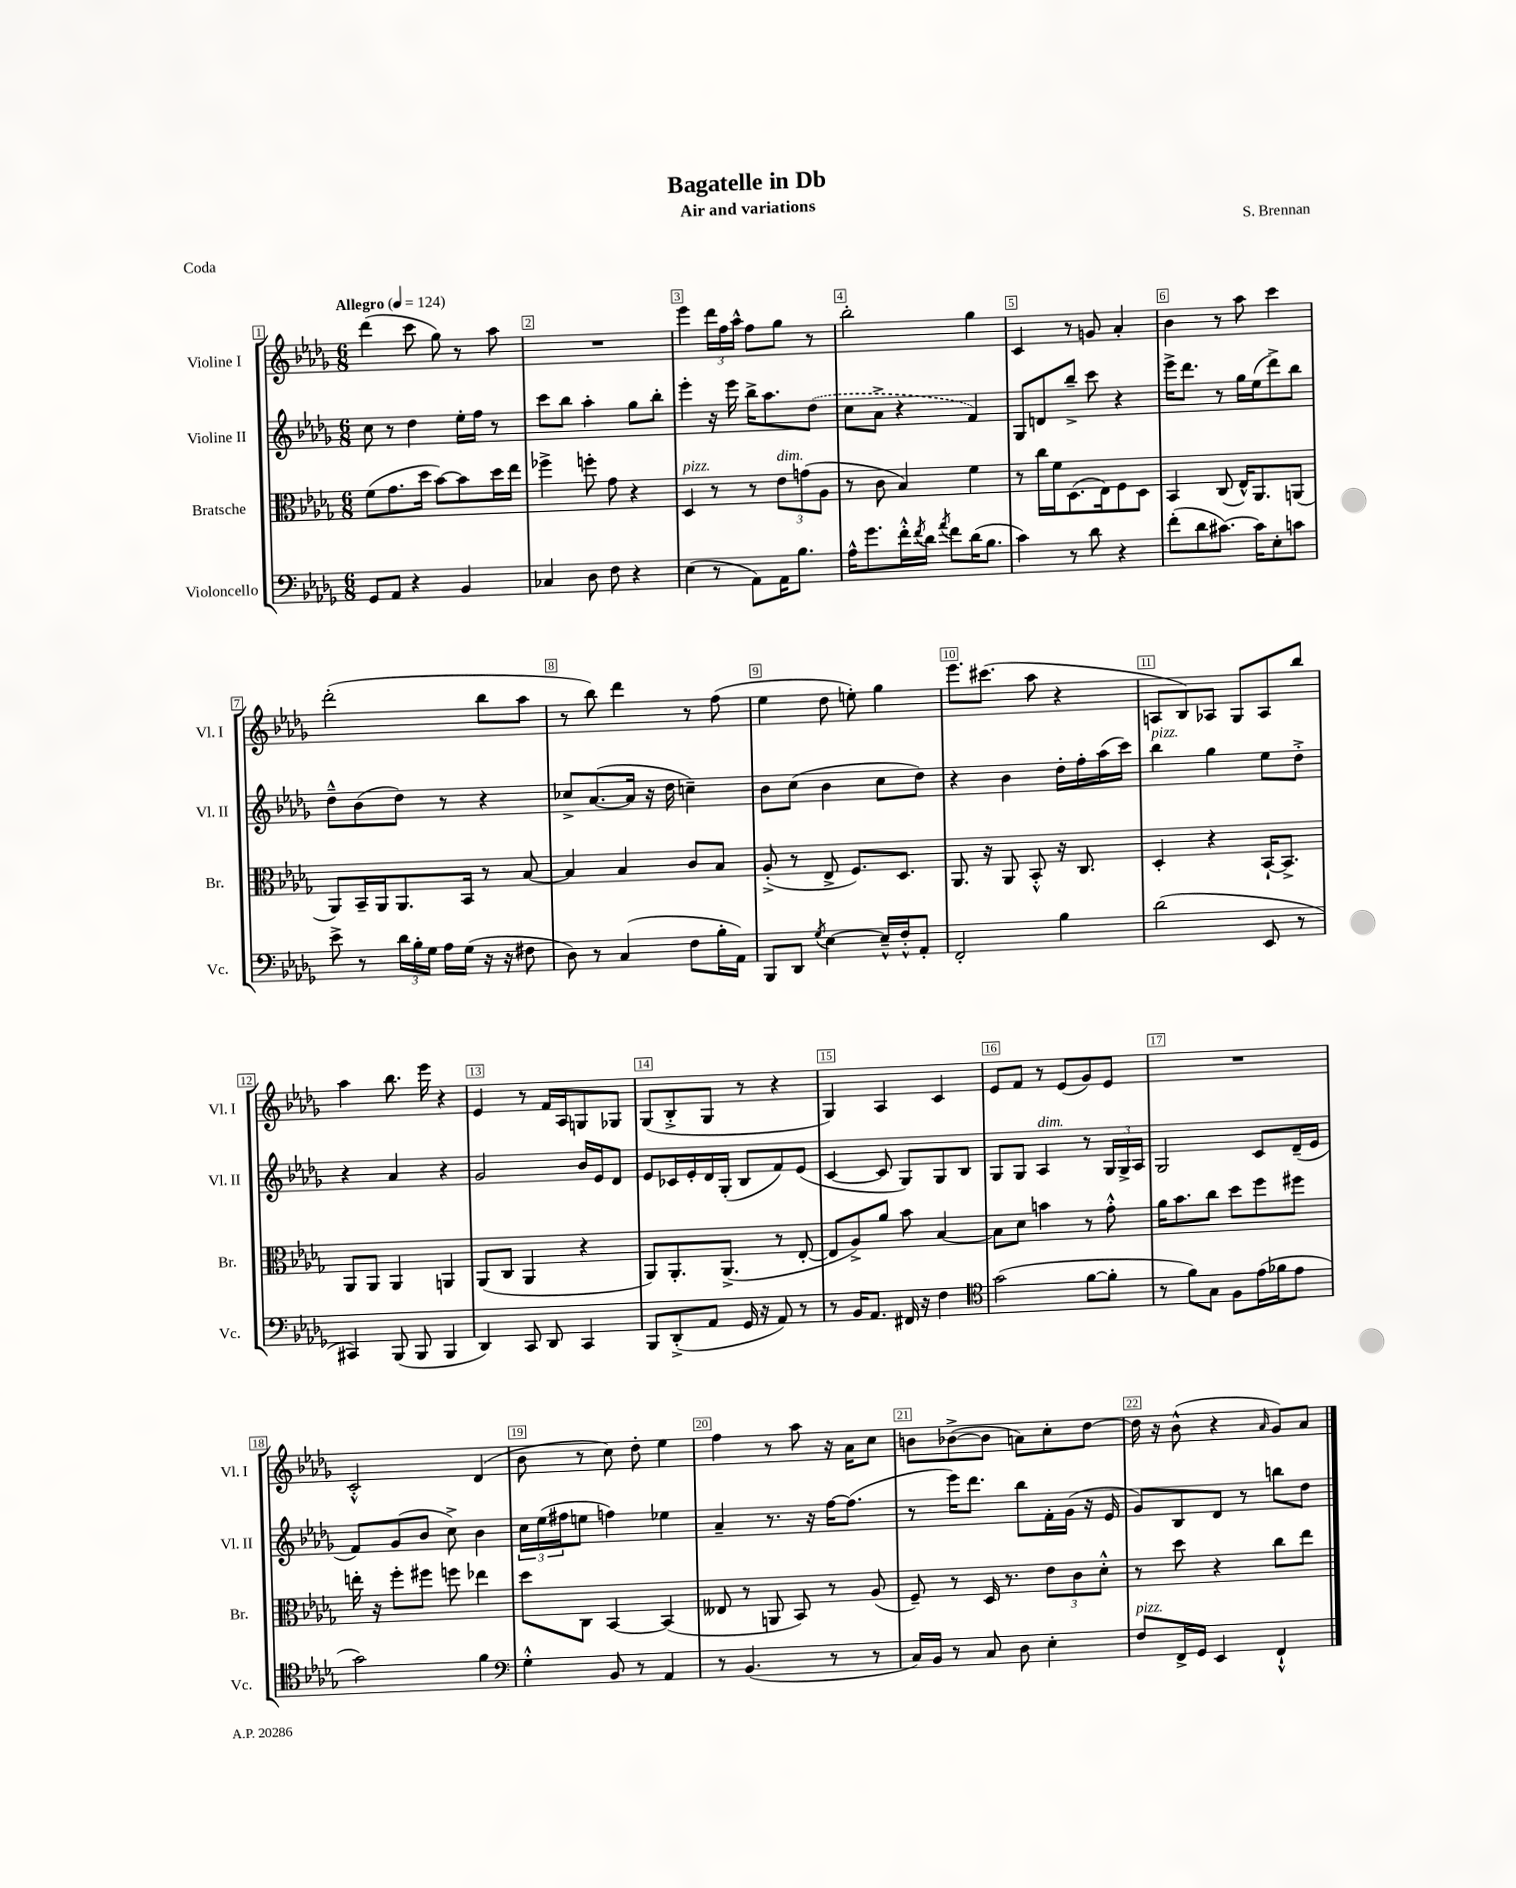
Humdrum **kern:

**kern	**kern	**kern	**kern
*part4	*part3	*part2	*part1
*staff4	*staff3	*staff2	*staff1
*I"Violoncello	*I"Bratsche	*I"Violine II	*I"Violine I
*I'Vc.	*I'Br.	*I'Vl. II	*I'Vl. I
*clefF4	*clefC3	*clefG2	*clefG2
*k[b-e-a-d-g-]	*k[b-e-a-d-g-]	*k[b-e-a-d-g-]	*k[b-e-a-d-g-]
*M6/8	*M6/8	*M6/8	*M6/8
*MM124	*MM124	*MM124	*MM124
=1	=1	=1	=1
!	!	!	!LO:TX:a:B:t=Allegro
8GG-/L	(8f\L	8cc\	(4ddd-\
8AA-/J	8.g-\	8r	.
4r	.	4dd-\	8ccc\
.	16dd-\Jk	.	.
.	[8b-\L)	.	8gg-\)
4BB-/	8b-\]	16ee-'\LL	8r
.	.	16ff\JJ	.
.	16dd-\L	8r	8aa-\
.	16ee-\JJ	.	.
=2	=2	=2	=2
4C-X/	4ff-X^\	8ccc\L	2.r
.	.	8bb-\J	.
8D-\	8ffn'\	4aa-'\	.
8F\	8g-\	.	.
4r	4r	8gg-\L	.
.	.	8bb-'\J	.
=3	=3	=3	=3
!	!LO:TX:a:i:t=pizz.	!	!
(4E-\	4D-/	4eee-'\	4eee-\
8r	8r	16r	24ddd-\LL
.	.	.	24ff\
.	.	16eee-\	.
.	.	.	24aa-^^\JJ
8AA-\L)	8r	16bb-^\KL	8ff\L
.	.	8.aa-\	.
!	!LO:TX:a:i:t=dim.	!	!
16AA-\K	12e-\L	.	8gg-\J
8.B-\J	.	.	.
.	(12gn\	.	.
.	.	(8dd-\J	8r
.	12A-\J	.	.
=4	=4	=4	=4
16A-^^\KL	8r	8cc\L	2bb-'\
8.g-\	.	.	.
.	8c\	8a-^\J	.
16f'^^\L	4B-/)	4r	.
8qf/	.	.	.
16d-\JJ	.	.	.
8qa-/	.	.	.
8f\L	.	.	.
(16d-\K	4f\	4f/)	4gg-\
8.B-\J	.	.	.
=5	=5	=5	=5
4c\)	8r	8G-/L	4c/
.	16cc\LL	8dn/	.
.	16f\J	.	.
8r	(8.D-\	8bb-~^/J	8r
8d-\	.	8ccc\	8gn/
.	16E-\k)	.	.
4r	8F\	4r	4a-'/
.	8D-\J	.	.
=6	=6	=6	=6
(8f'\L	4BB-/	16eee-^\KL	4b-\
.	.	8.ddd-\J	.
8d-\	.	.	.
[8.c#X\J)	(8C/	8r	8r
.	16E-^^/KL)	16gg-\LL	8aa-\
16c#\KL]	8.AA-/	(16ee-\J	.
8E-'\	.	8ddd-^\)	4ccc\
8cn\J	(8AAn/J	8bb-\J	.
!!LO:LB:g=z
=7	=7	=7	=7
8e-^\	8AA-/L)	8dd-~^^\L	(2ddd-'\
8r	16BB-~/L	(8b-\	.
.	16AA-/J	.	.
24d-\LL	8.AA-/	8dd-\J)	.
24B-'\	.	.	.
24G-\JJ	.	.	.
16A-\LL	.	8r	.
(16G-\JJ	16BB-/Jk	.	.
16r	8r	4r	8bb-\L
16r	.	.	.
8F#X\	[8B-/	.	8aa-\J
=8	=8	=8	=8
8D-\)	4B-/]	8cc-X^/L	8r
8r	.	([8.a-/	8bb-\)
(4C/	4B-/	.	4ddd-\
.	.	16a-/Jk]	.
.	.	16r	.
.	.	16dd-\	.
8F\L	8c/L	4ccn~\)	8r
16B-'\L	8B-/J	.	(8ff\
16AA-\JJ)	.	.	.
=9	=9	=9	=9
8BBB-/L	(8A-'^/	8b-\L	4ee-\
8DD-/J	8r	(8cc\J	.
8qG-/	.	.	.
[4E-\	8E-^/	4b-\	8dd-\
.	8.F/L)	.	8een'\)
16E-~^^/LL]	.	8cc\L	4gg-\
16F'^^/J	8.D-/J	.	.
8AA-'/J	.	8dd-\J)	.
=10	=10	=10	=10
2FF'/	8.AA-/	4r	8.eee-\L
.	16r	.	(8.ccc#X\J
.	8AA-/	4b-\	.
.	8BB-'^^/	.	8aa-\
4B-\	16r	16dd-'\LL	4r
.	8.C/	16ff'\	.
.	.	(16aa-\	.
.	.	16ccc\JJ)	.
=11	=11	=11	=11
!	!	!LO:TX:a:i:t=pizz.	!
(2d-\	4D-'/	4bb-\	8An/L
.	.	.	8B-/)
.	4r	4gg-\	8A-X/J
.	.	.	8G-/L
8EE-/	[16BB-`/KL	8ee-\L	8A-/
.	8.BB-^/J]	.	.
8r	.	8dd-'^\J	8bb-/J
!!LO:LB:g=z
=12	=12	=12	=12
4CC#X/)	8AA-/L	4r	4aa-\
.	8AA-/J	.	.
(8BBB-/	4AA-/	4a-/	8.bb-\
8BBB-/	.	.	.
.	.	.	16eee-\
4BBB-/	4AAn/	4r	4r
=13	=13	=13	=13
4DD-/)	(8AA-/L	2g-/	4e-/
.	8C/J	.	.
8CC/	4AA-/	.	8r
8DD-/	.	.	16f/LL
.	.	.	16A-/J
4CC/	4r	16b-/LL	8Gn/
.	.	16e-/J	.
.	.	8d-/J	8G-X/J
=14	=14	=14	=14
8BBB-/L	8AA-/L)	8e-/L	(8G-/L
(8DD-'^/	8.AA-'/	16c-X/L	8B-'^/
.	.	16e-'/	.
8AA-/J	.	16d-/	8G-/J
.	(8.AA-^/J	(16G-'/JJ	.
16GG-/	.	8B-/L	8r
16r	.	.	.
8AA-/)	8r	8f/)	4r
8r	[8E-'/	(8e-/J	.
=15	=15	=15	=15
8r	8E-/L]	[4c/	4G-/)
16BB-/KL	8A-^/)	.	.
8.AA-/J	.	.	.
.	8a-/J	8c/]	4A-/
16FF#X/	8b-\	8G-/L)	.
16r	.	.	.
4F\	[4B-/	8G-/	4c/
.	.	8B-/J	.
=16	=16	=16	=16
*clefC4	*	*	*
(2g-\	8B-\L]	8G-/L	8e-/L
.	8d-\J	8G-/J	8f/J
!	!	!LO:TX:a:i:t=dim.	!
.	4bn\	4A-/	8r
.	.	.	(8e-/L
[8f\L	8r	8r	8g-/)
8f'\J]	8g-'^^\	24G-/LL	8e-/J
.	.	24G-^/	.
.	.	24A-/JJ	.
=17	=17	=17	=17
8r	16a-\KL	2G-/	2.r
.	8.b-\	.	.
8f\L)	.	.	.
8G-\J	8cc\J	.	.
8F\L	8dd-\L	.	.
(16e-\L	8ff\	8c/L	.
16f-X\J	.	.	.
8e-\J	8ff#X\J	(16d-~/L	.
.	.	16e-/JJ	.
!!LO:LB:g=z
=18	=18	=18	=18
2g-\)	16een'\	8f/L)	2c'^^/
.	16r	.	.
.	8ff'\L	(8g-/	.
.	8ff#X\J	8b-/J	.
.	8ffn\	8cc^\)	.
4f\	4ee-X\	4b-\	(4d-/
=19	=19	=19	=19
*clefF4	*	*	*
4G-'^^\	8dd-\L	24cc\LL	8b-\
.	.	(24ee-\	.
.	.	24ff#X\J	.
.	8C\J	8een\J	8r
8BB-/	[4BB-/	4ffn\)	8cc\)
8r	.	.	8dd-'\
4AA-/	(4BB-/]	4ee-X\	4ee-\
=20	=20	=20	=20
8r	8E--X/	4a-~/	4ff\
(4.BB-/	8r	.	.
.	8AAn/	8.r	8r
.	8BB-/)	.	8aa-\
.	.	16r	.
8r	8r	[16ff\KL	16r
.	.	(8.ff\J]	16a-\KL
8r	(8A-/	.	8cc\J
=21	=21	=21	=21
16C/LL)	8F~/)	8r	8bn\L
16BB-/JJ	.	.	.
8r	8r	16eee-\KL)	([8b-X^\
.	.	8.ddd-\J	.
8C/	16D-/	.	8b-\J]
.	8.r	.	.
8D-\	.	8bb-\L	8an\L)
4E-'\	12e-\L	16f'\L	8cc'\
.	.	(16g-\JJ	.
.	12c\	.	.
.	.	16r	[8dd-\J
.	12d-'^^\J	.	.
.	.	16e-/	.
=22	=22	=22	=22
!LO:TX:a:i:t=pizz.	!	!	!
8F/L	8r	8g-/L)	16dd-\]
.	.	.	16r
16FF^/L	8dd-\	8B-/	(8b-^^\
16GG-/JJ	.	.	.
4EE-/	4r	8d-/J	4r
.	.	8r	.
.	.	.	16qqa-/
4FF`^^/	8cc\L	8bbn\L	8g-/L)
.	8ee-\J	8dd-\J	8a-/J
==	==	==	==
*-	*-	*-	*-
